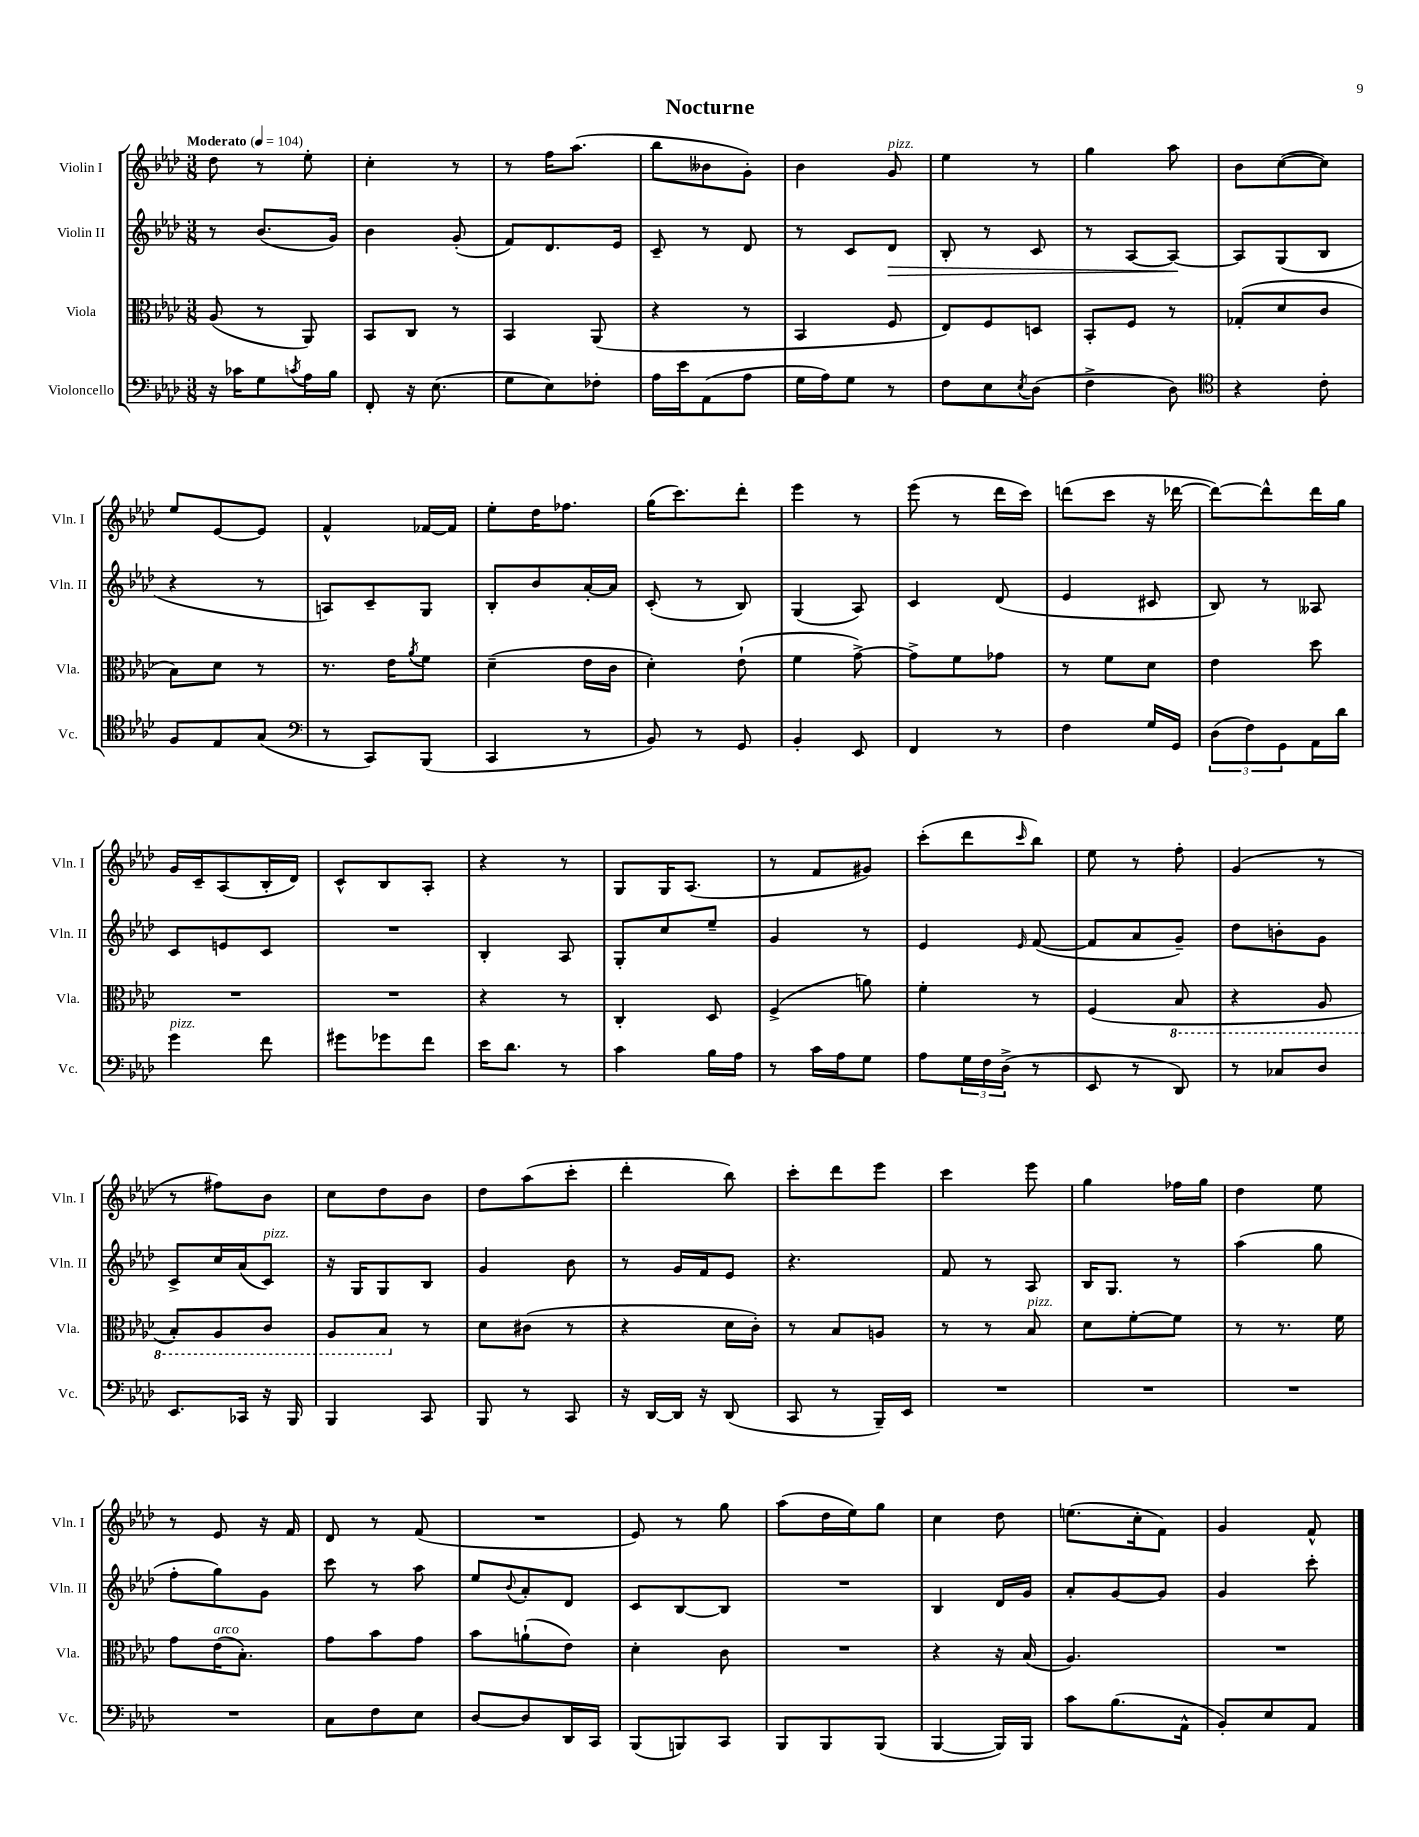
\header { title = "Nocturne" }
<<
\new StaffGroup <<
\new Staff = "s0" \with { instrumentName = "Violin I" shortInstrumentName = "Vln. I" } {
    \clef treble \key aes \major \numericTimeSignature \time 3/8 \tempo "Moderato" 4 = 104
    des''8 r8 ees''8-. |
    c''4-. r8 |
    r8 f''16 aes''8.( |
    bes''8 beses'8 g'8-.) |
    bes'4 g'8^\markup { \italic "pizz." } |
    ees''4 r8 |
    g''4 aes''8 |
    bes'8 c''8~( c''8) |
    ees''8 ees'8~ ees'8 |
    f'4-^ fes'16~ fes'16 |
    ees''8-. des''16 fes''8. |
    g''16( c'''8.) des'''8-. |
    ees'''4 r8 |
    ees'''8( r8 des'''16 c'''16) |
    d'''8( c'''8 r16 des'''16~ |
    des'''8~) des'''8-^ des'''16 g''16 |
    g'16 c'16-- aes8( bes16-. des'16) |
    c'8-^ bes8 aes8-. |
    r4 r8 |
    g8 g16 aes8.( |
    r8 f'8 gis'8) |
    c'''8-.( des'''8 \grace { c'''16 } bes''8) |
    ees''8 r8 f''8-. |
    g'4( r8 |
    r8 fis''8) bes'8 |
    c''8 des''8 bes'8 |
    des''8 aes''8( c'''8-. |
    des'''4-. bes''8) |
    c'''8-. des'''8 ees'''8 |
    c'''4 ees'''8 |
    g''4 fes''16 g''16 |
    des''4 ees''8 |
    r8 ees'8 r16 f'16 |
    des'8 r8 f'8( |
    R4. |
    ees'8) r8 g''8 |
    aes''8( des''16 ees''16) g''8 |
    c''4 des''8 |
    e''8.( c''16-. f'8) |
    g'4 f'8-^ \bar "|." |
}
\new Staff = "s1" \with { instrumentName = "Violin II" shortInstrumentName = "Vln. II" } {
    \clef treble \key aes \major \numericTimeSignature \time 3/8
    r8 bes'8.( g'16) |
    bes'4 g'8-.( |
    f'8) des'8. ees'16 |
    c'8-- r8 des'8 |
    r8 c'8 des'8\> |
    bes8-. r8 c'8 |
    r8 aes8~ aes8~\! |
    aes8 g8( bes8 |
    r4 r8 |
    a8) c'8-- g8 |
    bes8-. bes'8 aes'16~-. aes'16 |
    c'8-.( r8 bes8) |
    g4( aes8) |
    c'4 des'8( |
    ees'4 cis'8 |
    bes8) r8 aeses8 |
    c'8 e'8 c'8 |
    R4. |
    bes4-. aes8 |
    g8-. c''8 ees''8-- |
    g'4 r8 |
    ees'4 \grace { ees'16 } f'8~( |
    f'8 aes'8 g'8--) |
    des''8 b'8-. g'8 |
    c'8-> c''16 aes'16( c'8^\markup { \italic "pizz." }) |
    r16 g16 g8 bes8 |
    g'4 bes'8 |
    r8 g'16 f'16 ees'8 |
    r4. |
    f'8 r8 aes8 |
    bes16 g8. r8 |
    aes''4( g''8 |
    f''8-. g''8) g'8 |
    c'''8 r8 aes''8 |
    ees''8 \appoggiatura { bes'8 } aes'8-. des'8 |
    c'8 bes8~ bes8 |
    R4. |
    bes4 des'16 g'16 |
    aes'8-. g'8~ g'8 |
    g'4 c'''8-. \bar "|." |
}
\new Staff = "s2" \with { instrumentName = "Viola" shortInstrumentName = "Vla." } {
    \clef alto \key aes \major \numericTimeSignature \time 3/8
    aes8( r8 aes,8) |
    bes,8 c8 r8 |
    bes,4 aes,8( |
    r4 r8 |
    bes,4 f8 |
    ees8) f8 d8 |
    bes,8-. f8 r8 |
    ges8-.( des'8 c'8 |
    bes8) des'8 r8 |
    r8. ees'16 \acciaccatura { aes'8 } f'8 |
    des'4--( ees'16 c'16 |
    des'4-.) ees'8-!( |
    f'4 g'8~->) |
    g'8-> f'8 ges'8 |
    r8 f'8 des'8 |
    ees'4 des''8 |
    R4. |
    R4. |
    r4 r8 |
    c4-. des8 |
    f4->( a'8) |
    f'4-. r8 |
    f4( \ottava #-1 bes,8 |
    r4 aes,8 |
    bes,8-.) aes,8 c8 |
    aes,8 bes,8 \ottava #0 r8 |
    des'8 cis'8( r8 |
    r4 des'16 c'16-.) |
    r8 bes8 a8 |
    r8 r8 bes8^\markup { \italic "pizz." } |
    des'8 f'8~-. f'8 |
    r8 r8. f'16 |
    g'8 ees'16^\markup { \italic "arco" }( bes8.-.) |
    g'8 bes'8 g'8 |
    bes'8 a'8-!( ees'8) |
    des'4-. c'8 |
    R4. |
    r4 r16 bes16( |
    aes4.) |
    R4. \bar "|." |
}
\new Staff = "s3" \with { instrumentName = "Violoncello" shortInstrumentName = "Vc." } {
    \clef bass \key aes \major \numericTimeSignature \time 3/8
    r16 ces'16 g8 \acciaccatura { c'8 } aes16 bes16 |
    f,8-. r16 ees8.( |
    g8 ees8) fes8-. |
    aes16 ees'16 aes,8( aes8 |
    g16 aes16) g8 r8 |
    f8 ees8 \acciaccatura { ees8 } des8( |
    f4-> des8) |
    \clef tenor r4 c'8-. |
    f8 ees8 g8( |
    \clef bass r8 c,8) bes,,8( |
    c,4 r8 |
    bes,8) r8 g,8 |
    bes,4-. ees,8 |
    f,4 r8 |
    f4 g16 g,16 |
    \tuplet 3/2 { des8( f8) g,8 } aes,16 des'16 |
    g'4^\markup { \italic "pizz." } f'8 |
    gis'8 ges'8 f'8 |
    ees'16 des'8. r8 |
    c'4 bes16 aes16 |
    r8 c'16 aes16 g8 |
    aes8 \tuplet 3/2 { g16 f16 des16->( } r8 |
    ees,8 r8 des,8) |
    r8 ces8 des8 |
    ees,8. ces,16 r16 bes,,16 |
    bes,,4 c,8 |
    bes,,8 r8 c,8 |
    r16 des,16~ des,16 r16 des,8( |
    c,8 r8 bes,,16--) ees,16 |
    R4. |
    R4. |
    R4. |
    R4. |
    c8 f8 ees8 |
    des8~ des8 des,16 c,16 |
    bes,,8( b,,8) c,8 |
    bes,,8 bes,,8 bes,,8( |
    bes,,4~ bes,,16) bes,,16 |
    c'8 bes8.( aes,16-^ |
    bes,8-.) ees8 aes,8 \bar "|." |
}
>>
>>
\layout { \context { \Score \remove "Bar_number_engraver" } }
